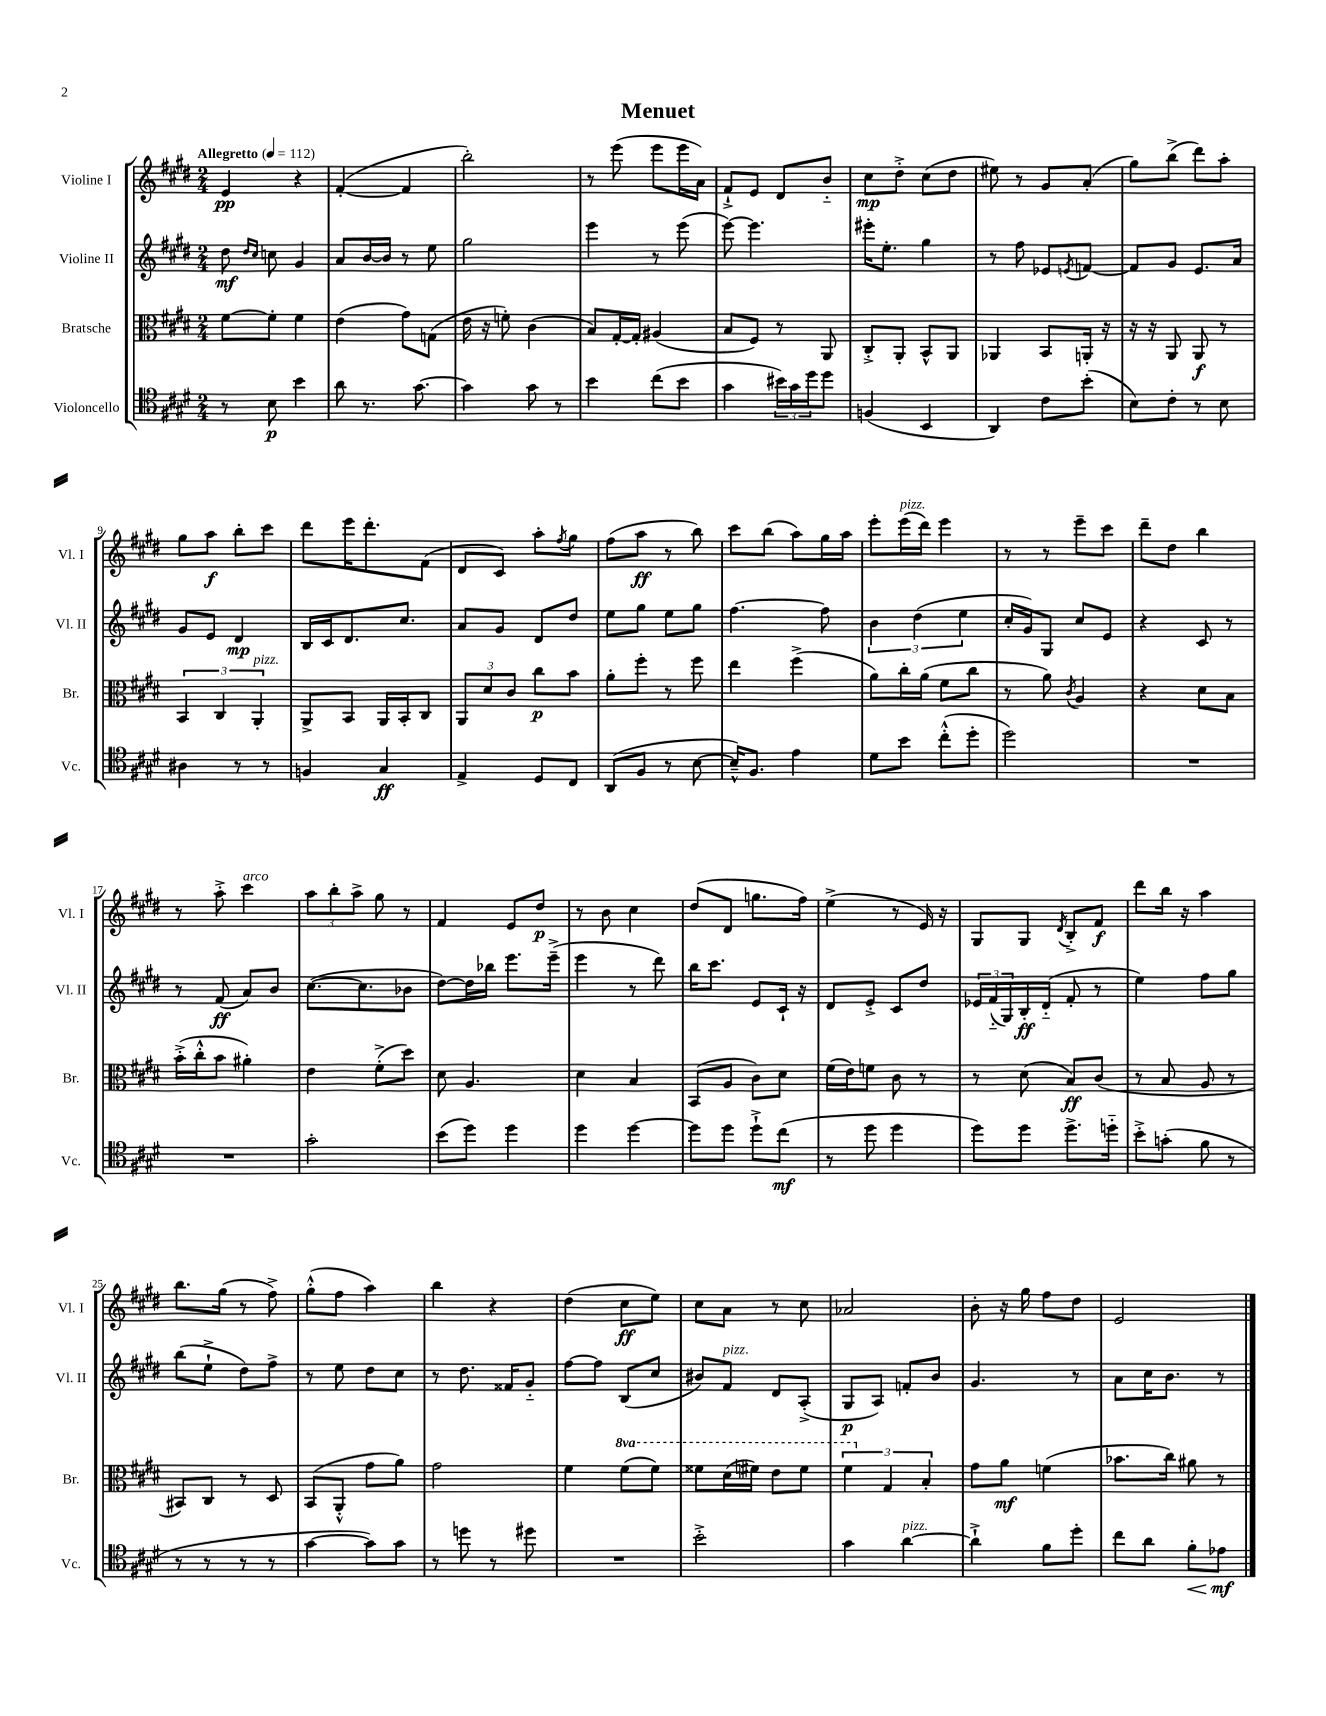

**kern	**kern	**kern	**kern
*staff4	*staff3	*staff2	*staff1
*clefC4	*clefC3	*clefG2	*clefG2
*k[f#c#g#d#]	*k[f#c#g#d#]	*k[f#c#g#d#]	*k[f#c#g#d#]
*M2/4	*M2/4	*M2/4	*M2/4
*MM112	*MM112	*MM112	*MM112
8r	[8f#	8dd#	4e
.	.	16qqdd#	.
.	.	16qqcc#	.
8B	8f#']	8cc	.
4b	4f#	4g#	4r
=	=	=	=
8a	(4e	8a	([4f#'
8.r	.	[16b	.
.	.	16b]	.
.	8g#)	8r	4f#]
[8.g#	.	.	.
.	(8G	8ee	.
=	=	=	=
4g#]	16e	2gg#	2bb')
.	16r	.	.
.	8f')	.	.
8g#	(4c#	.	.
8r	.	.	.
=	=	=	=
4b	8B)	4eee	8r
.	[16G#'	.	(8eee
.	16G#']	.	.
(8cc#	(4A#	8r	8eee
8b	.	(8eee	16eee
.	.	.	16a)
=	=	=	=
4g#	8B	[8eee)	8f#`^
.	8F#)	4.eee]	8e
24b#)	8r	.	8d#
24g#	.	.	.
24dd#	.	.	.
8dd#	8AA	.	8b'~
=	=	=	=
(4F	8C#'^	16eee#'	8cc#
.	.	8.ee'	.
.	8AA'	.	8dd#'^
4BB	8BB^^	4gg#	(8cc#
.	8AA	.	8dd#
=	=	=	=
4AA)	4AA-	8r	8ee#)
.	.	8ff#	8r
8c#	8BB	8e-	8g#
.	.	8qe	.
(8b'	16AA'	[8f	(8a'
.	16r	.	.
=	=	=	=
8B)	16r	8f]	8gg#)
.	16r	.	.
8c#'	8AA	8g#	(8bb^
8r	8AA	8.e	8ddd#)
8B	8r	.	8aa'
.	.	16a	.
=	=	=	=
4A#	6BB	8g#	8gg#
.	.	8e	8aa
.	6C#	.	.
8r	.	4d#	8bb'
.	6AA'	.	.
8r	.	.	8ccc#
=	=	=	=
4F	8AA^	16B	8ddd#
.	.	16c#	.
.	8BB	8.d#	16eee
.	.	.	8.ddd#'
4G#	16AA	.	.
.	16BB'	8.cc#	.
.	8C#	.	(8f#
=	=	=	=
4E^	12AA	8a	8d#
.	12d#	.	.
.	.	8g#	8c#)
.	12c#	.	.
8D#	8cc#	8d#	8aa'
.	.	.	8qff#
8C#	8b	8dd#	8gg#
=	=	=	=
(8AA	8a'	8ee	(8ff#
8F#	8ff#'	8gg#	8aa
8r	8r	8ee	8r
[8B	8ff#	8gg#	8bb)
=	=	=	=
16B~^^])	4ee	[4.ff#	8ccc#
8.F#	.	.	.
.	.	.	(8bb
4e	(4ff#^	.	8aa)
.	.	8ff#]	16gg#
.	.	.	16aa
=	=	=	=
8d#	8a)	6b	8eee'
8b	16cc#'	.	(16eee
.	.	(6dd#	.
.	(16a	.	16ddd#)
(8cc#'^^	8f#	.	4eee
.	.	6ee	.
8dd#'	8cc#	.	.
=	=	=	=
2dd#)	8r	16cc#'	8r
.	.	16g#)	.
.	8a)	8G#	8r
.	8qc#	.	.
.	4A	8cc#	8eee~
.	.	8e	8ccc#
=	=	=	=
2r	4r	4r	8ddd#~
.	.	.	8dd#
.	8d#	8c#	4bb
.	8B	8r	.
=	=	=	=
2r	(16b'^	8r	8r
.	16cc#'^^	.	.
.	8b	(8f#	8aa'^
.	4a#')	8a)	4ccc#
.	.	8b	.
=	=	=	=
2g#'	4e	([8.cc#	12aa
.	.	.	12bb'
.	.	.	12aa^
.	.	8.cc#]	.
.	(8f#'^	.	8gg#
.	8dd#)	8b-	8r
=	=	=	=
(8b	8d#	[8dd#)	4f#
8dd#)	4.A	16dd#]	.
.	.	16bb-	.
4dd#	.	8.eee	8e
.	.	.	8dd#
.	.	(16eee~^	.
=	=	=	=
4dd#	4d#	4eee	8r
.	.	.	8b
[4dd#	4B	8r	4cc#
.	.	8ddd#)	.
=	=	=	=
8dd#]	(8BB	16bb	(8dd#
.	.	8.ccc#	.
8dd#	8A	.	8d#
8dd#`^	8c#)	8e	8.gg
(8cc#	8d#	16c#`	.
.	.	16r	16ff#)
=	=	=	=
8r	(16f#	8d#	(4ee^
.	16e)	.	.
8dd#	8f	8e'^	.
4dd#	8c#	8c#	8r
.	8r	8dd#	16e)
.	.	.	16r
=	=	=	=
8dd#)	8r	24e-	8G#
.	.	(24f#'~	.
.	.	24G#)	.
8dd#	(8d#	16B'	8G#
.	.	(16d#'~	.
.	.	.	8qd#
8.dd#^	8B)	8f#'	8B'^
.	(8c#	8r	8f#
16dd'~	.	.	.
=	=	=	=
8b'^	8r	4ee)	8ddd#
(8g'	8B	.	16bb
.	.	.	16r
8f#	8A	8ff#	4aa
8r	8r	8gg#	.
=	=	=	=
8r	8BB#)	(8bb	8.bb
8r	8C#	8ee`^	.
.	.	.	(16gg#
8r	8r	8dd#)	8r
8r	8D#	8ff#^	8ff#^)
=	=	=	=
[4g#	(8BB	8r	(8gg#'^^
.	8AA'^^	8ee	8ff#
8g#])	8g#	8dd#	4aa)
8g#	8a)	8cc#	.
=	=	=	=
8r	2g#	8r	4bb
8dd	.	8.dd#	.
8r	.	.	4r
.	.	16f##	.
8dd#	.	8g#'~	.
=	=	=	=
2r	4f#	[8ff#	(4dd#
.	.	8ff#]	.
.	(8ff#	(8B	8cc#
.	8ff#)	8cc#	8ee)
=	=	=	=
2b'^	8ff##	8b#)	8cc#
.	(16dd#	8f#	8a
.	16ff#)	.	.
.	8ee	8d#	8r
.	8ff#	(8A'^	8cc#
=	=	=	=
4g#	6ff#	8G#	2a-
.	.	8A)	.
.	6G#	.	.
[4a	.	8f'	.
.	6B'	.	.
.	.	8b	.
=	=	=	=
4a`^]	8g#	4.g#	8b'
.	8a	.	16r
.	.	.	16gg#
8f#	(4f	.	8ff#
8dd#'	.	8r	8dd#
=	=	=	=
8cc#	8.b-	8a	2e
8a	.	16cc#	.
.	16cc#)	8.b	.
8f#'	8a#	.	.
8e-	8r	8r	.
==	==	==	==
*-	*-	*-	*-
